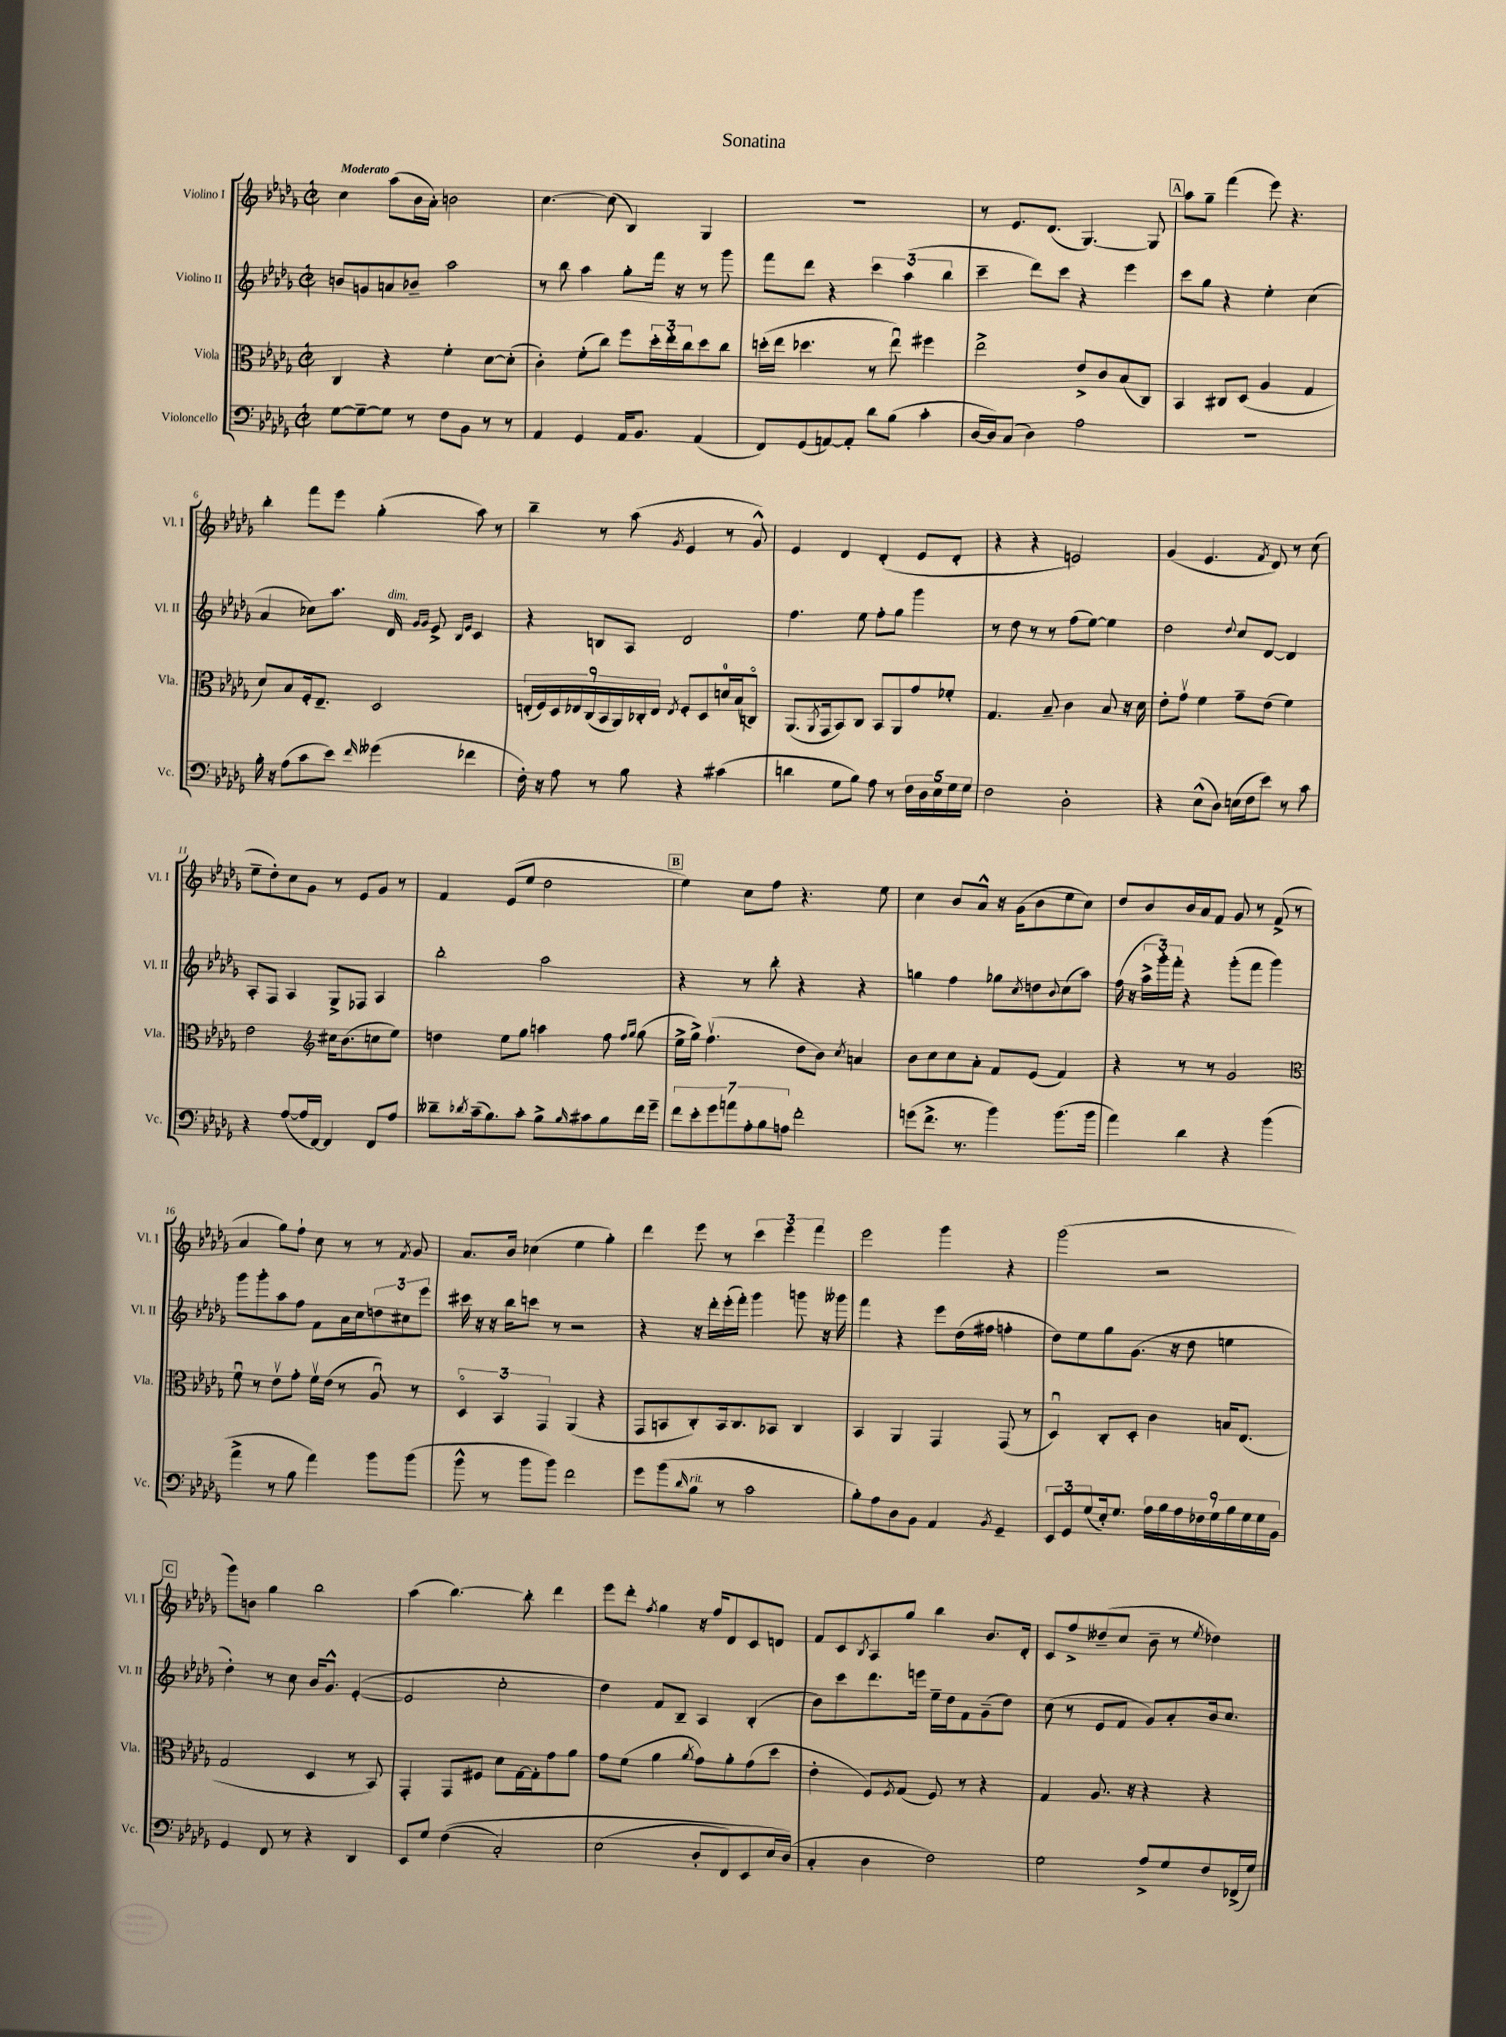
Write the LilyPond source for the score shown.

\header { title = "Sonatina" }
<<
\new StaffGroup <<
\new Staff = "s0" \with { instrumentName = "Violino I" shortInstrumentName = "Vl. I" } {
    \clef treble \key des \major \defaultTimeSignature \time 2/2 \tempo "Moderato"
    c''4 aes''8( bes'16 aes'16-.) b'2 |
    c''4.~ c''8( bes4) ges4 |
    R1 |
    r8 ees'8. des'8.( ges4.~) ges8 |
    \mark \markup { \box "A" } aes''8 ges''8-- f'''4( ees'''8) r4. |
    bes''4-. f'''8 ees'''8 ges''4-.( aes''8) r8 |
    bes''4-- r8 aes''8( \acciaccatura { ges'8 } ees'4 r8 ges'8-^) |
    ees'4 des'4 des'4-.( ees'8 des'8-. |
    r4 r4 e'2) |
    ges'4( ees'4. \acciaccatura { f'8 } des'8) r8 c''8( |
    ees''8-- des''8-.) c''8 ges'8 r8 ees'8 ges'8 r8 |
    f'4 ees'8( ees''8 des''2 |
    \mark \markup { \box "B" } ees''4) c''8 f''8 r4. ees''8 |
    c''4 bes'8 aes'8-^ r16 ges'16( bes'8 ees''8 c''8) |
    des''8 bes'8 bes'16 aes'16 f'8 ges'8 r8 f'8->( r8 |
    aes'4 ges''8) f''8-! c''8 r8 r8 \acciaccatura { f'8 } ges'8 |
    aes'8. bes'16 ces''4( ees''4 ges''4-.) |
    des'''4 ees'''8 r8 \tuplet 3/2 { c'''4 ees'''4 f'''4 } |
    ees'''2 ges'''4 r4 |
    ges'''2( r2 |
    \mark \markup { \box "C" } ges'''8) b'8 ges''4 bes''2 |
    aes''4( bes''4.~) bes''8-. des'''4 |
    ees'''8 des'''8-. \acciaccatura { f''8 } ges''4 r16 f''16 des'8 c'8 d'8 |
    f'8 c'8 \acciaccatura { bes8 } aes8 ges''8 bes''4 bes'8. des'16-. |
    c'8 f''8-> deses''8--( c''8 bes'8-- r8 \acciaccatura { ees''8 } des''4) \bar "|." |
}
\new Staff = "s1" \with { instrumentName = "Violino II" shortInstrumentName = "Vl. II" } {
    \clef treble \key des \major \defaultTimeSignature \time 2/2
    b'8 g'8 a'8 bes'8-- aes''2 |
    r8 bes''8 aes''4 ges''8-. f'''16 r16 r8 ges'''8 |
    f'''8 des'''8 r4 \tuplet 3/2 { c'''4 aes''4( bes''4 } |
    c'''4-- des'''8) c'''8 r4 ees'''4 |
    \mark \markup { \box "A" } c'''8 ges''8 r4 ees''4-. c''4( |
    aes'4 ces''8) aes''8. des'16^\markup { \italic "dim." } \grace { ges'16 ges'16 } ees'8-> \grace { bes16 ees'16 } c'4 |
    r4 b8 aes8 des'2 |
    f''4. ees''8 f''8-. ges''8 ges'''4 |
    r8 des''8 r8 r8 f''8( ees''8~) ees''4 |
    des''2 \appoggiatura { des''8 } c''8 des'8~ des'4 |
    aes8-. f8 aes4 ges8-> fes8 aes4 |
    bes''2-. aes''2 |
    \mark \markup { \box "B" } r4 r8 bes''8-. r4 r4 |
    g''4 f''4 ges''8 \acciaccatura { c''8 } d''8 \appoggiatura { bes'8 } c''8( aes''8) |
    f''16( r16 \tuplet 3/2 { aes''16-> ges'''16-.) f'''16-. } r4 ges'''8-.( f'''8 ges'''4) |
    ges'''8 ges'''8-. aes''8 f''8 f'8 aes'16 c''16 \tuplet 3/2 { d''8 cis''8 ees'''8 } |
    cis'''16 r16 r16 bes''16 c'''8 r8 r2 |
    r4 r16 des'''16-. ees'''16-.( f'''16-.) ges'''4 g'''8 r16 geses'''16 |
    f'''4 r4 ees'''8 des''16( fis''16 f''4-. |
    des''8) ees''8 ges''8 ges'8.( r16 des''8 e''4 |
    \mark \markup { \box "C" } des''4-.) r8 c''8 bes'16 ges'8.-^ ees'4~-.( |
    ees'2 c''2-. |
    des''4) f'8 bes8-- aes4 bes4-.( |
    bes'8) c'''8 des'''8. e'''16 ees''16-- des''16 f'8 ges'8--( des''8) |
    c''8( r8 ees'8 f'8 ges'8) aes'8-. bes'16 c''8. \bar "|." |
}
\new Staff = "s2" \with { instrumentName = "Viola" shortInstrumentName = "Vla." } {
    \clef alto \key des \major \defaultTimeSignature \time 2/2
    c4 r4 f'4-. des'8~ des'8-.( |
    c'4-.) f'8-.( c''8) f''8 \tuplet 3/2 { des''16-. ees''16-. c''16 } des''8 c''8 |
    d''16-.( ees''16 des''4. r8 ees''8\downbow) fis''4 |
    ees''2-> ees'8-> c'8 bes8( c8) |
    \mark \markup { \box "A" } bes,4 cis8 des8( aes4 ges4 |
    des'8) bes8 f16-. ees8.-- des2 |
    \tuplet 9/8 { e16-.( f16) des16 ees16 c16( bes,16 aes,16) ces16-. ees16 } \acciaccatura { ees8 } f8-. des8 d'16-0 bes16( c8\flageolet) |
    aes,8.( \acciaccatura { aes,8 } ges,16 bes,8) c8 bes,8 aes,8 ges'8 fes'8-. |
    ges4. bes8-- c'4 bes8 r16 des'16 |
    ees'8-. ges'8\upbow f'4 ges'8-- ees'8( f'4) |
    ees'2 \clef treble cis''16 bes'8.( c''8 ees''8) |
    d''4 ees''8 ges''8 a''4 f''8 \grace { f''16 ges''16 } ges''8( |
    \mark \markup { \box "B" } ees''16-> ges''16->) f''4.\upbow( des''8 bes'8) \acciaccatura { c''8 } a'4 |
    bes'8 c''8 c''8 aes'8-. f'8 ees'8( f'4) |
    r4 r8 r8 ges'2 |
    \clef alto f'8\downbow r8 ees'8\upbow ges'8-. f'16\upbow ees'16( r8 aes8\downbow) r8 |
    \tuplet 3/2 { des4\flageolet bes,4 ges,4 } aes,4( r4 |
    ges,8 b,8 c8-.) b,16 c8. bes,8 c4 |
    bes,4 aes,4 ges,4 ges,8( r8 |
    des4\downbow) c8-. des8-. c'4 b16 ees8.( |
    \mark \markup { \box "C" } ges2 des4 r8 bes,8) |
    ges,4-. ges,8 fis8 des'8 ges16~ ges16-. ges'8 aes'8 |
    ges'8 f'8( aes'4 \acciaccatura { aes'8 } ges'8) aes'8-. ges'8( des''8 |
    ees'4-. f8) \acciaccatura { f8 } ges8( f8) r8 r4 |
    ges4 aes8. r16 r4 r4 \bar "|." |
}
\new Staff = "s3" \with { instrumentName = "Violoncello" shortInstrumentName = "Vc." } {
    \clef bass \key des \major \defaultTimeSignature \time 2/2
    ges8~ ges8~-- ges8 r8 f8 bes,8 r8 r8 |
    aes,4 ges,4 aes,16 bes,8. aes,4( |
    f,8) ges,8( a,8~) a,8-. des'8 bes8( c'4-. |
    des16~ des16) c8( des4) aes2 |
    \mark \markup { \box "A" } R1 |
    bes16-. r16 aes8( c'8 ees'8) \grace { f'16 } geses'4( fes'4 |
    f16-.) r16 aes8 r8 bes8 r4 cis'4( |
    d'4 ges8 bes8) aes8 r8 \tuplet 5/4 { f16 des16 ees16 ges16 ges16 } |
    f2 des2-. |
    r4 ees8-^( des8) e16( f16 ees'8) r8 c'8 |
    r4 aes8~( aes16 f,16~) f,4 f,8 aes8 |
    deses'8-- \acciaccatura { des'8 } c'16--( bes8.) c'8-. bes8-> \grace { bes16 } cis'8 bes8 f'16 ges'16-- |
    \mark \markup { \box "B" } \tuplet 7/4 { f'8 ees'8-. ges'8 a'8 aes8-. bes8 a8 } f'2-. |
    g'8( f'8.-> r8. bes'4) bes'8.( bes'16 |
    aes'4) des'4 r4 bes'4( |
    aes'4-> r8 bes8 aes'4) bes'8 bes'8( |
    bes'8-^ r8 bes'8 bes'8) f'2 |
    ges'8 bes'8( \grace { des'16 } bes8^\markup { \italic "rit." } r8 c'2 |
    bes8-.) aes8 des8 bes,8 aes,4 \acciaccatura { bes,8 } ges,4-- |
    \tuplet 3/2 { ees,8 ges,8 ges8( } ees16-.) ges8. \tuplet 9/8 { aes16 bes16 aes16 fes16 ges16 bes16 ges16 ges16 bes,16 } |
    \mark \markup { \box "C" } ges,4 f,8 r8 r4 des,4 |
    ees,8 ges8 f4(\( c2-.) |
    ees2( des8-. f,8) ees,8 ees16 des16(\) |
    c4-. des4 f2) |
    ges2 aes8-> ges8 f8 fes,16->( ges16) \bar "|." |
}
>>
>>
